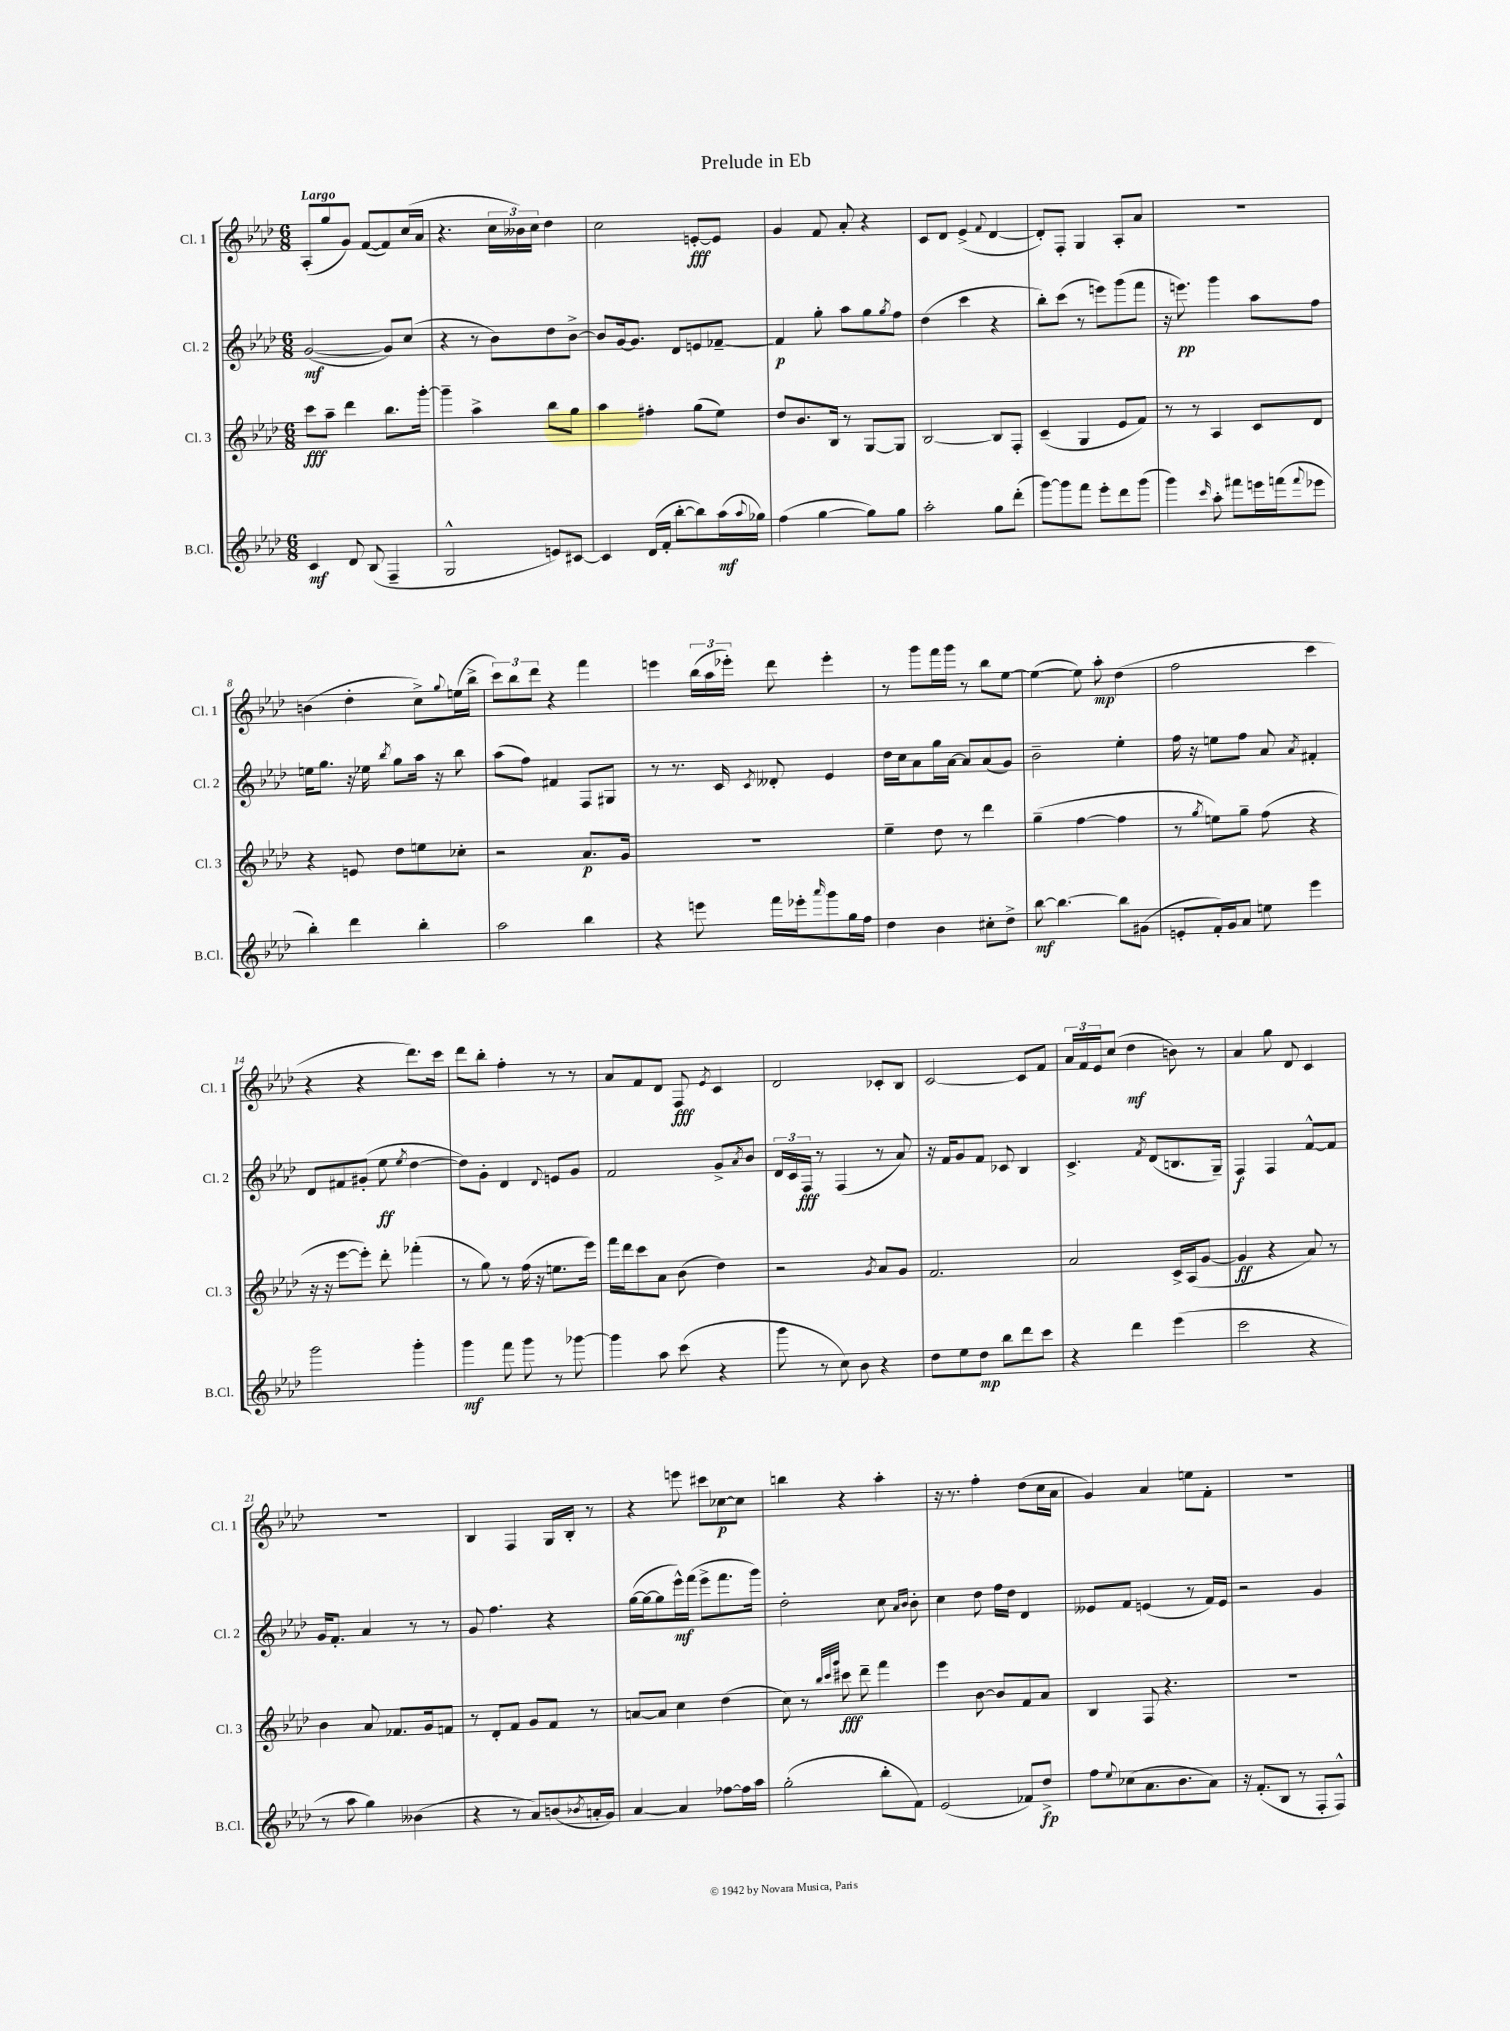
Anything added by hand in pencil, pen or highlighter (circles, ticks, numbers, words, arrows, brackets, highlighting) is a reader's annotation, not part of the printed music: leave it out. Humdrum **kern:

**kern	**dynam	**kern	**dynam	**kern	**dynam	**kern	**dynam
*part4	*part4	*part3	*part3	*part2	*part2	*part1	*part1
*staff4	*staff4	*staff3	*staff3	*staff2	*staff2	*staff1	*staff1
*I"B.Cl.	*	*I"Cl. 3	*	*I"Cl. 2	*	*I"Cl. 1	*
*I'B.Cl.	*	*I'Cl. 3	*	*I'Cl. 2	*	*I'Cl. 1	*
*clefG2	*	*clefG2	*	*clefG2	*	*clefG2	*
*k[b-e-a-d-]	*	*k[b-e-a-d-]	*	*k[b-e-a-d-]	*	*k[b-e-a-d-]	*
*M6/8	*	*M6/8	*	*M6/8	*	*M6/8	*
=1	=1	=1	=1	=1	=1	=1	=1
!	!	!	!	!	!	!LO:TX:a:B:t=Largo	!
4c/	mf	8ccc\L	fff	([2g/	mf	(8A-'/L	.
.	.	8aa-~\J	.	.	.	8gg/	.
8d-/	.	4ddd-\	.	.	.	8g/J)	.
(8B-/	.	.	.	.	.	([8f/L	.
4F~/	.	8.bb-\L	.	8g/L])	.	8f/])	.
.	.	.	.	(8cc/J	.	(16cc/L	.
.	.	[16ggg'\Jk	.	.	.	16a-/JJ	.
=2	=2	=2	=2	=2	=2	=2	=2
2G^^/	.	4ggg~\]	.	4r	.	4.r	.
.	.	4aa-^\	.	8r	.	.	.
.	.	.	.	8b-\L)	.	24cc\LL	.
.	.	.	.	.	.	24b--X\)	.
.	.	.	.	.	.	24cc\JJ	.
8en/L)	.	8bb-\L	.	8dd-\	.	4dd-\	.
[8c#X/J	.	8gg\J	.	[8b-^\J	.	.	.
=3	=3	=3	=3	=3	=3	=3	=3
4c#/]	.	4aa-\	.	8b-/L]	.	2cc\	.
.	.	.	.	[16g/k	.	.	.
.	.	.	.	8.g/J]	.	.	.
(16d-/LL	.	4ff#X'\	.	.	.	.	.
16f'/JJ	.	.	.	.	.	.	.
[8bb-'\L	.	.	.	8d-/L	.	.	.
8bb-\])	.	(8gg\L	.	8en/	.	[8en'/L	fff
(16aa-\L	mf	8ee-\J)	.	[8f-X~/J	.	8e/J]	.
8qqaa-/	.	.	.	.	.	.	.
16gg-X\JJ)	.	.	.	.	.	.	.
=4	=4	=4	=4	=4	=4	=4	=4
(4ff\	.	8dd-/L	.	4f-/]	p	4g/	.
.	.	8.b-/	.	.	.	.	.
[4gg\	.	.	.	8gg'\	.	8f/	.
.	.	16B-/Jk	.	.	.	.	.
.	.	8r	.	8aa-\L	.	8a-'/	.
8gg\L])	.	[8G/L	.	8gg\	.	4r	.
.	.	.	.	8qgg/	.	.	.
8gg\J	.	8G/J]	.	8ff\J	.	.	.
=5	=5	=5	=5	=5	=5	=5	=5
2aa-'\	.	[2B-/	.	(4dd-\	.	8c/L	.
.	.	.	.	.	.	8d-/J	.
.	.	.	.	4ccc\	.	(4e-^/	.
.	.	.	.	.	.	8qqf/	.
8gg\L	.	8B-/L]	.	4r	.	[4d-/	.
(8ddd-'\J	.	8F'/J	.	.	.	.	.
=6	=6	=6	=6	=6	=6	=6	=6
[8ggg\L)	.	(4c~/	.	8bb-'\L)	.	8d-'/L])	.
8ggg\]	.	.	.	(8ccc\J	.	8F'/J	.
8fff\J	.	4G/	.	8r	.	4G/	.
8eee-'\L	.	.	.	8eeen\L)	.	.	.
8ddd-\	.	8e-/L	.	(8ggg\	.	8A-'/L	.
(8ggg\J	.	8f/J)	.	8fff\J	.	8a-/J	.
=7	=7	=7	=7	=7	=7	=7	=7
4ggg\)	.	8r	.	16r	.	2.r	.
.	.	.	.	8.eeen\)	pp	.	.
.	.	8r	.	.	.	.	.
16qqccc/	.	.	.	.	.	.	.
8aa-'\	.	4A-/	.	4ggg\	.	.	.
8fff#X\L	.	.	.	.	.	.	.
16eeen\L	.	8c/L	.	8aa-\L	.	.	.
(16fffn\J	.	.	.	.	.	.	.
8qqfff/	.	.	.	.	.	.	.
8eee-X\J	.	8d-/J	.	8ff\J	.	.	.
!!LO:LB:g=z
=8	=8	=8	=8	=8	=8	=8	=8
4bb-'\)	.	4r	.	16een\KL	.	(4bn\	.
.	.	.	.	8.gg\J	.	.	.
4ddd-\	.	8en/	.	16r	.	4dd-'\	.
.	.	.	.	16ee-X\	.	.	.
.	.	.	.	8qbb-/	.	.	.
.	.	8dd-\L	.	8gg\L	.	.	.
4bb-'\	.	8een\	.	16aa-\Jk	.	8cc^\L)	.
.	.	.	.	16r	.	.	.
.	.	.	.	.	.	8qqgg/	.
.	.	8cc-X'\J	.	8bb-\	.	(16een\L	.
.	.	.	.	.	.	16bb-^\JJ	.
=9	=9	=9	=9	=9	=9	=9	=9
2aa-\	.	2r	.	(8aa-\L	.	12ccc\L)	.
.	.	.	.	.	.	12bb-\	.
.	.	.	.	8ff\J)	.	.	.
.	.	.	.	.	.	12ddd-\J	.
.	.	.	.	4f#X/	.	4r	.
4bb-\	.	8.a-/L	p	8F/L	.	4fff\	.
.	.	.	.	8G#X/J	.	.	.
.	.	16g/Jk	.	.	.	.	.
=10	=10	=10	=10	=10	=10	=10	=10
4r	.	2.r	.	8r	.	4eeen\	.
.	.	.	.	8.r	.	.	.
8eeen\	.	.	.	.	.	(24bb-\LL	.
.	.	.	.	.	.	24aa-\	.
.	.	.	.	16c/	.	.	.
.	.	.	.	.	.	24eee-X'\JJ)	.
.	.	.	.	8qc/	.	.	.
16fff\LL	.	.	.	8d--X'/	.	8ddd-\	.
16eee-X'\J	.	.	.	.	.	.	.
16qqaaa-/	.	.	.	.	.	.	.
8ggg\	.	.	.	4e-/	.	4eee-'\	.
16gg\L	.	.	.	.	.	.	.
16ff\JJ	.	.	.	.	.	.	.
=11	=11	=11	=11	=11	=11	=11	=11
4dd-\	.	4ee-~\	.	16dd-\LL	.	8r	.
.	.	.	.	16cc\J	.	.	.
.	.	.	.	8a-\	.	8ggg\L	.
4b-\	.	8dd-\	.	16gg\L	.	16fff\L	.
.	.	.	.	[16a-\JJ	.	16ggg\JJ	.
.	.	8r	.	8a-/L]	.	8r	.
8cc#X'\L	.	4ddd-\	.	(8a-/	.	8bb-\L	.
8dd-^\J	.	.	.	8g/J)	.	[8ee-\J	.
=12	=12	=12	=12	=12	=12	=12	=12
[8bb-\	mf	(4gg~\	.	2b-~\	.	(4ee-\_	.
4.bb-\_	.	.	.	.	.	.	.
.	.	[4ff\	.	.	.	8ee-\])	.
.	.	.	.	.	.	8aa-'\	mp
8bb-\L]	.	4ff\]	.	4ee-'\	.	(4dd-\	.
(8g#X\J	.	.	.	.	.	.	.
=13	=13	=13	=13	=13	=13	=13	=13
8en'/L	.	8r	.	16ff\	.	2ff\	.
.	.	.	.	16r	.	.	.
.	.	8qgg/	.	.	.	.	.
16f'/L)	.	8een\L)	.	8een\L	.	.	.
16g/J	.	.	.	.	.	.	.
8a-/J	.	8gg~\J	.	8ff\J	.	.	.
8een\	.	(8ff\	.	8a-/	.	.	.
.	.	.	.	8qa-/	.	.	.
4eee-\	.	4r	.	4f#X'/	.	4ccc\	.
!!LO:LB:g=z
=14	=14	=14	=14	=14	=14	=14	=14
2ggg\	.	16r	.	8d-/L	.	4r	.
.	.	16r	.	.	.	.	.
.	.	[8eee-\L	.	8f#X/	.	.	.
.	.	8eee-'\J])	.	(8g#X'/J	.	4r	.
.	.	8ddd-'\	.	8ee-\	ff	.	.
.	.	.	.	8qee-/	.	.	.
4ggg'\	.	(4fff-X'\	.	[4dd-\	.	8.ddd-\L)	.
.	.	.	.	.	.	16ccc\Jk	.
=15	=15	=15	=15	=15	=15	=15	=15
4ggg\	mf	8r	.	8dd-\L])	.	8ddd-\L	.
.	.	8gg\)	.	8g'\J	.	8bb-'\J	.
8fff\	.	8r	.	4d-/	.	4ff'\	.
8ggg\	.	(16ff\	.	.	.	.	.
.	.	16r	.	.	.	.	.
.	.	.	.	8qqd-/	.	.	.
8r	.	8.een\L	.	8en/L	.	8r	.
[8ggg-X\	.	.	.	8g/J	.	8r	.
.	.	16eee-\Jk)	.	.	.	.	.
=16	=16	=16	=16	=16	=16	=16	=16
4ggg-\]	.	16fff\LL	.	2f/	.	8a-/L	.
.	.	16ddd-\J	.	.	.	.	.
.	.	8ccc\	.	.	.	8f/	.
8aa-\	.	8a-\J	.	.	.	8d-/J	.
(8ccc\	.	(8b-\	.	.	.	8F/	fff
.	.	.	.	.	.	8qe-/	.
4r	.	4dd-\)	.	8g^/L	.	4c/	.
.	.	.	.	8qa-/	.	.	.
.	.	.	.	8b-/J	.	.	.
=17	=17	=17	=17	=17	=17	=17	=17
8ggg\	.	2r	.	24d-/LL	.	2d-/	.
.	.	.	.	24c/	.	.	.
.	.	.	.	24F/JJ	fff	.	.
8r	.	.	.	8r	.	.	.
8cc\)	.	.	.	(4F/	.	.	.
8b-\	.	.	.	.	.	.	.
.	.	8qg/	.	.	.	.	.
4r	.	8a-/L	.	8r	.	8c-X'/L	.
.	.	8g/J	.	8a-/)	.	8B-/J	.
=18	=18	=18	=18	=18	=18	=18	=18
8dd-\L	.	2.f/	.	16r	.	[2c/	.
.	.	.	.	16f/KL	.	.	.
8ee-\	.	.	.	8g/	.	.	.
8dd-\J	mp	.	.	8f/J	.	.	.
8bb-\L	.	.	.	8c-X/	.	.	.
8ddd-\	.	.	.	4B-/	.	8c/L]	.
8ccc\J	.	.	.	.	.	8f/J	.
=19	=19	=19	=19	=19	=19	=19	=19
4r	.	2a-/	.	4.c^/	.	24a-/LL	.
.	.	.	.	.	.	24f/	.
.	.	.	.	.	.	24e-/J	.
.	.	.	.	.	.	(8cc/J	.
4ddd-\	.	.	.	.	.	4dd-\	mf
.	.	.	.	8qf/	.	.	.
.	.	.	.	(8d-/L	.	.	.
(4eee-\	.	16c^/LL	.	8.Bn/	.	8bn\)	.
.	.	(16A-/J	.	.	.	.	.
.	.	[8g/J	.	.	.	8r	.
.	.	.	.	16G~/Jk)	.	.	.
=20	=20	=20	=20	=20	=20	=20	=20
2ccc\	.	4g/]	ff	4F/	f	4a-/	.
.	.	4r	.	4F/	.	8gg\	.
.	.	.	.	.	.	8d-/	.
4r	.	8a-/)	.	[8f^^/L	.	4c/	.
.	.	8r	.	8f/J]	.	.	.
!!LO:LB:g=z
=21	=21	=21	=21	=21	=21	=21	=21
8r	.	4b-\	.	16g/KL	.	2.r	.
.	.	.	.	8.f'/J	.	.	.
8aa-\	.	.	.	.	.	.	.
4gg\)	.	8a-/	.	4a-/	.	.	.
.	.	8.f-X/L	.	.	.	.	.
(4b--X\	.	.	.	8r	.	.	.
.	.	16g/k	.	.	.	.	.
.	.	8fn/J	.	8r	.	.	.
=22	=22	=22	=22	=22	=22	=22	=22
4r	.	8r	.	8g/	.	4B-/	.
.	.	8d-'/L	.	4.ff\	.	.	.
8r	.	8f/J	.	.	.	4F/	.
8a-/L)	.	8g/L	.	.	.	.	.
(8bn/	.	8f/J	.	4r	.	16G/LL	.
.	.	.	.	.	.	16B-'/JJ	.
8qb-X/	.	.	.	.	.	.	.
16an'/L	.	8r	.	.	.	8r	.
16g/JJ)	.	.	.	.	.	.	.
=23	=23	=23	=23	=23	=23	=23	=23
[4a-/	.	[8an/L	.	([16gg\LL	.	4r	.
.	.	.	.	16gg\J_	.	.	.
.	.	8a/J]	.	8gg\]	.	.	.
4a-/]	.	4cc\	.	16eee-^^\L)	mf	8eeen\	.
.	.	.	.	(16fff\JJ	.	.	.
.	.	.	.	8eee-^\L	.	8ccc#X\L	.
[8ff-X\L	.	(4dd-\	.	8.fff\	.	[8cc-X\	p
16ff-\L]	.	.	.	.	.	8cc-\J]	.
16aa-\JJ	.	.	.	16ggg\Jk)	.	.	.
=24	=24	=24	=24	=24	=24	=24	=24
(2gg'\	.	8cc\)	.	2dd-'\	.	4bbn\	.
.	.	8r	.	.	.	.	.
.	.	32qqbb-/LLL	.	.	.	.	.
.	.	32qqccc/	.	.	.	.	.
.	.	32qqggg/JJJ	.	.	.	.	.
.	.	8ccc#X\	fff	.	.	4r	.
.	.	8ddd-~\	.	.	.	.	.
8bb-'\L	.	4fff\	.	8cc\	.	4aa-'\	.
.	.	.	.	16qqa-/LL	.	.	.
.	.	.	.	16qqb-/JJ	.	.	.
8f\J)	.	.	.	8b-'\	.	.	.
=25	=25	=25	=25	=25	=25	=25	=25
(2e-/	.	4eee-\	.	4cc\	.	16r	.
.	.	.	.	.	.	8.r	.
.	.	[8b-\	.	8dd-\	.	4ff'\	.
.	.	8b-/L]	.	16ff\LL	.	.	.
.	.	.	.	16dd-\JJ	.	.	.
8f-X/L)	.	8f/	.	4d-/	.	(8dd-\L	.
8dd-^/J	fp	8a-/J	.	.	.	16cc\L	.
.	.	.	.	.	.	16a-\JJ	.
=26	=26	=26	=26	=26	=26	=26	=26
8ff\L	.	4B-/	.	8e--X/L	.	4g/)	.
8qqee-/	.	.	.	.	.	.	.
(8cc-X\	.	.	.	8f/J	.	.	.
8.a-\	.	8F/	.	(4en/	.	4a-/	.
.	.	4.r	.	.	.	.	.
8.b-\	.	.	.	.	.	.	.
.	.	.	.	8r	.	8een\L	.
8a-\J)	.	.	.	16f/LL)	.	8f'\J	.
.	.	.	.	16e/JJ	.	.	.
=27	=27	=27	=27	=27	=27	=27	=27
16r	.	2.r	.	2r	.	2.r	.
(8.f'/L	.	.	.	.	.	.	.
8B-/J	.	.	.	.	.	.	.
8r	.	.	.	.	.	.	.
8F'/L	.	.	.	4g/	.	.	.
8F^^/J)	.	.	.	.	.	.	.
==	==	==	==	==	==	==	==
*-	*-	*-	*-	*-	*-	*-	*-
